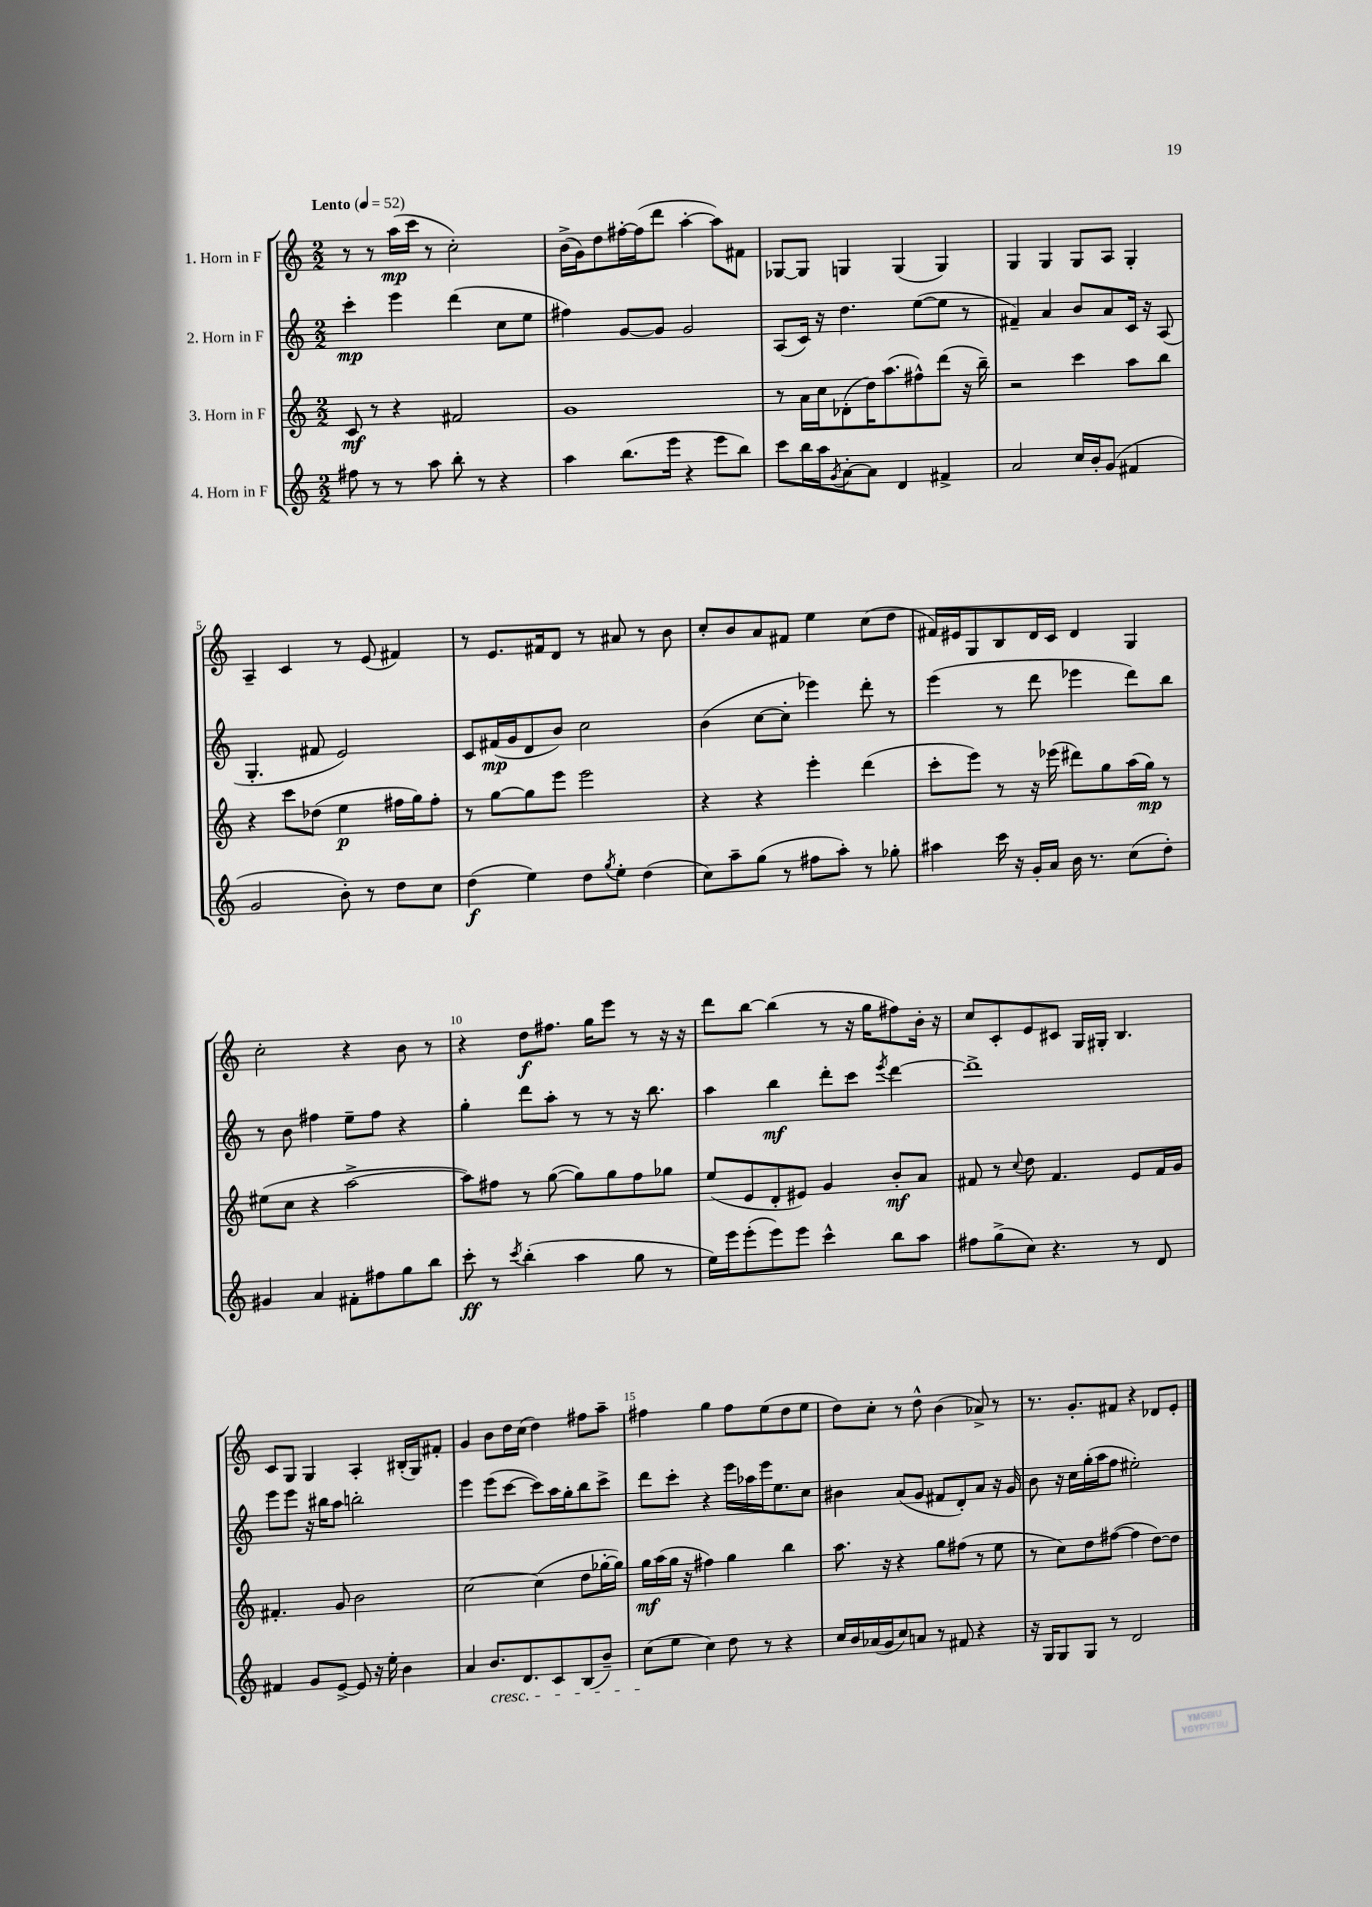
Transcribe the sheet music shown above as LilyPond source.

<<
\new StaffGroup <<
\new Staff = "s0" \with { instrumentName = "1. Horn in F" } {
    \clef treble \key c \major \numericTimeSignature \time 2/2 \tempo "Lento" 4 = 52
    r8 r8 a''16\mp( c'''16 r8 c''2-.) |
    b'16->( g'16) d''8 fis''16~-. fis''16( d'''8 a''4~-. a''8) fis'8 |
    ges8~ ges8 g4 g4( g4) |
    g4 g4 g8 a8 g4-. |
    a4-- c'4 r8 e'8( fis'4) |
    r8 e'8. fis'16 d'8 r8 ais'8 r8 b'8 |
    c''8-. b'8 a'8 fis'8 e''4 c''8( d''8 |
    fis'16) eis'16 g8 b8 d'16 c'16 d'4 g4 |
    c''2-. r4 b'8 r8 |
    r4 d''8\f fis''8. g''16 e'''8 r8 r16 r16 |
    d'''8 b''8~ b''4( r8 r16 g''16 fis''8) b'16-. r16 |
    c''8 c'8-. e'8 cis'8 g16 gis16-. b4. |
    c'8 g8 g4 a4-. bis16-.( g16) fis'8-. |
    g'4 b'8 d''16 c''16( d''4) fis''8 a''8-- |
    fis''4 g''4 fis''8 e''8( d''8 e''8 |
    d''8) c''8-. r8 d''8-^ b'4( aes'8->) r8 |
    r8. g'8.-. fis'8 r4 des'8 e'8-. \bar "|." |
}
\new Staff = "s1" \with { instrumentName = "2. Horn in F" } {
    \clef treble \key c \major \numericTimeSignature \time 2/2
    c'''4-.\mp e'''4 d'''4( c''8 e''8 |
    fis''4) g'8~ g'8 g'2 |
    a8( c'16) r16 d''4. e''8~( e''8 r8 |
    fis'4--) a'4 b'8 a'8 c'16 r16 a8( |
    g4.-. fis'8 e'2) |
    c'8 fis'16\mp( g'16 d'8 b'8) c''2 |
    b'4( c''8~ c''8-. ees'''4) d'''8-. r8 |
    e'''4( r8 d'''8 ees'''4 d'''8) b''8 |
    r8 b'8 fis''4 e''8-- fis''8 r4 |
    g''4-. d'''8 a''8-. r8 r8 r16 b''8. |
    a''4 b''4\mf d'''8-. c'''8 \acciaccatura { e'''8 } d'''4~ |
    d'''1-> |
    e'''8 e'''8 r16 bis''16 a''8 b''2-. |
    e'''4 e'''8( c'''8~ c'''8) a''16 g''16-. b''8 c'''8-> |
    d'''8 c'''8-. r4 e'''16 aes''16 e'''16 e''8. c''8 |
    bis'4 a'8( g'8 fis'8 d'8-.) a'8 r16 g'16 |
    b'8 r16 c''16 g''16-.( a''16 f''8 eis''2-.) \bar "|." |
}
\new Staff = "s2" \with { instrumentName = "3. Horn in F" } {
    \clef treble \key c \major \numericTimeSignature \time 2/2
    c'8\mf r8 r4 fis'2 |
    g'1 |
    r8 a'16 c''16 des'8-.( d''16) a''8.( fis''8-^) d'''8( r16 b''16--) |
    r2 c'''4 a''8 b''8 |
    r4 c'''8 des''8( e''4\p fis''16 g''16) fis''8-. |
    r8 g''8~ g''8 e'''8 e'''2 |
    r4 r4 e'''4-. d'''4( |
    c'''8-. e'''8) r8 r16 ees'''16( dis'''8) g''8 a''16( g''16\mp) r8 |
    eis''8( c''8 r4 a''2~-> |
    a''8) fis''8 r8 g''8~( g''8) g''8 fis''8 ges''8 |
    e''8( e'8 d'8-. eis'8) g'4 b'8-.\mf a'8 |
    fis'8 r8 \appoggiatura { c''8 } d''8 fis'4. e'8 fis'16 g'16 |
    fis'4.-. g'8 b'2 |
    c''2~ c''4( d''8 ges''16~-. ges''16) |
    g''16\mf a''16( g''16 r16 fis''4) g''4 b''4 |
    a''8. r16 r4 g''8 fis''8( r8 e''8 |
    r8 c''8) d''8 fis''8~( fis''4 d''8~) d''8 \bar "|." |
}
\new Staff = "s3" \with { instrumentName = "4. Horn in F" } {
    \clef treble \key c \major \numericTimeSignature \time 2/2
    fis''8 r8 r8 a''8 b''8-. r8 r4 |
    a''4 b''8.( e'''16 r4 e'''8 b''8) |
    c'''8 b''16 a''16 \acciaccatura { g'8 } a'8~-. a'8 d'4 fis'4-> |
    a'2 c''16 b'16-. g'8( fis'4 |
    g'2 b'8-.) r8 d''8 c''8 |
    d''4\f( e''4) d''8 \acciaccatura { g''8 } e''8-. d''4( |
    c''8) a''8-- g''8( r8 fis''8 a''8-.) r8 ges''8-. |
    ais''4 c'''16 r16 g'16-. a'16 b'16 r8. c''8( d''8-.) |
    gis'4 a'4 fis'8-. fis''8 g''8 b''8 |
    c'''8-.\ff r8 \acciaccatura { c'''8 } b''4-.( a''4 g''8 r8 |
    e''16) e'''16 e'''8-.( e'''8) e'''8 c'''4-^ b''8 a''8 |
    fis''8 g''8->( c''8) r4. r8 d'8 |
    fis'4 g'8 e'8~-> e'8 r16 e''16-. b'4 |
    a'4 b'8.\cresc d'8. c'8 b8( b'8--) |
    c''8\!( e''8 c''4) d''8 r8 r4 |
    c''16 b'16 aes'16( g'16 c''8) a'8 r8 fis'8 r4 |
    r16 g16 g8 g8 r8 d'2 \bar "|." |
}
>>
>>
\layout { \context { \Score \override BarNumber.break-visibility = ##(#f #t #t) barNumberVisibility = #(every-nth-bar-number-visible 5) } }
